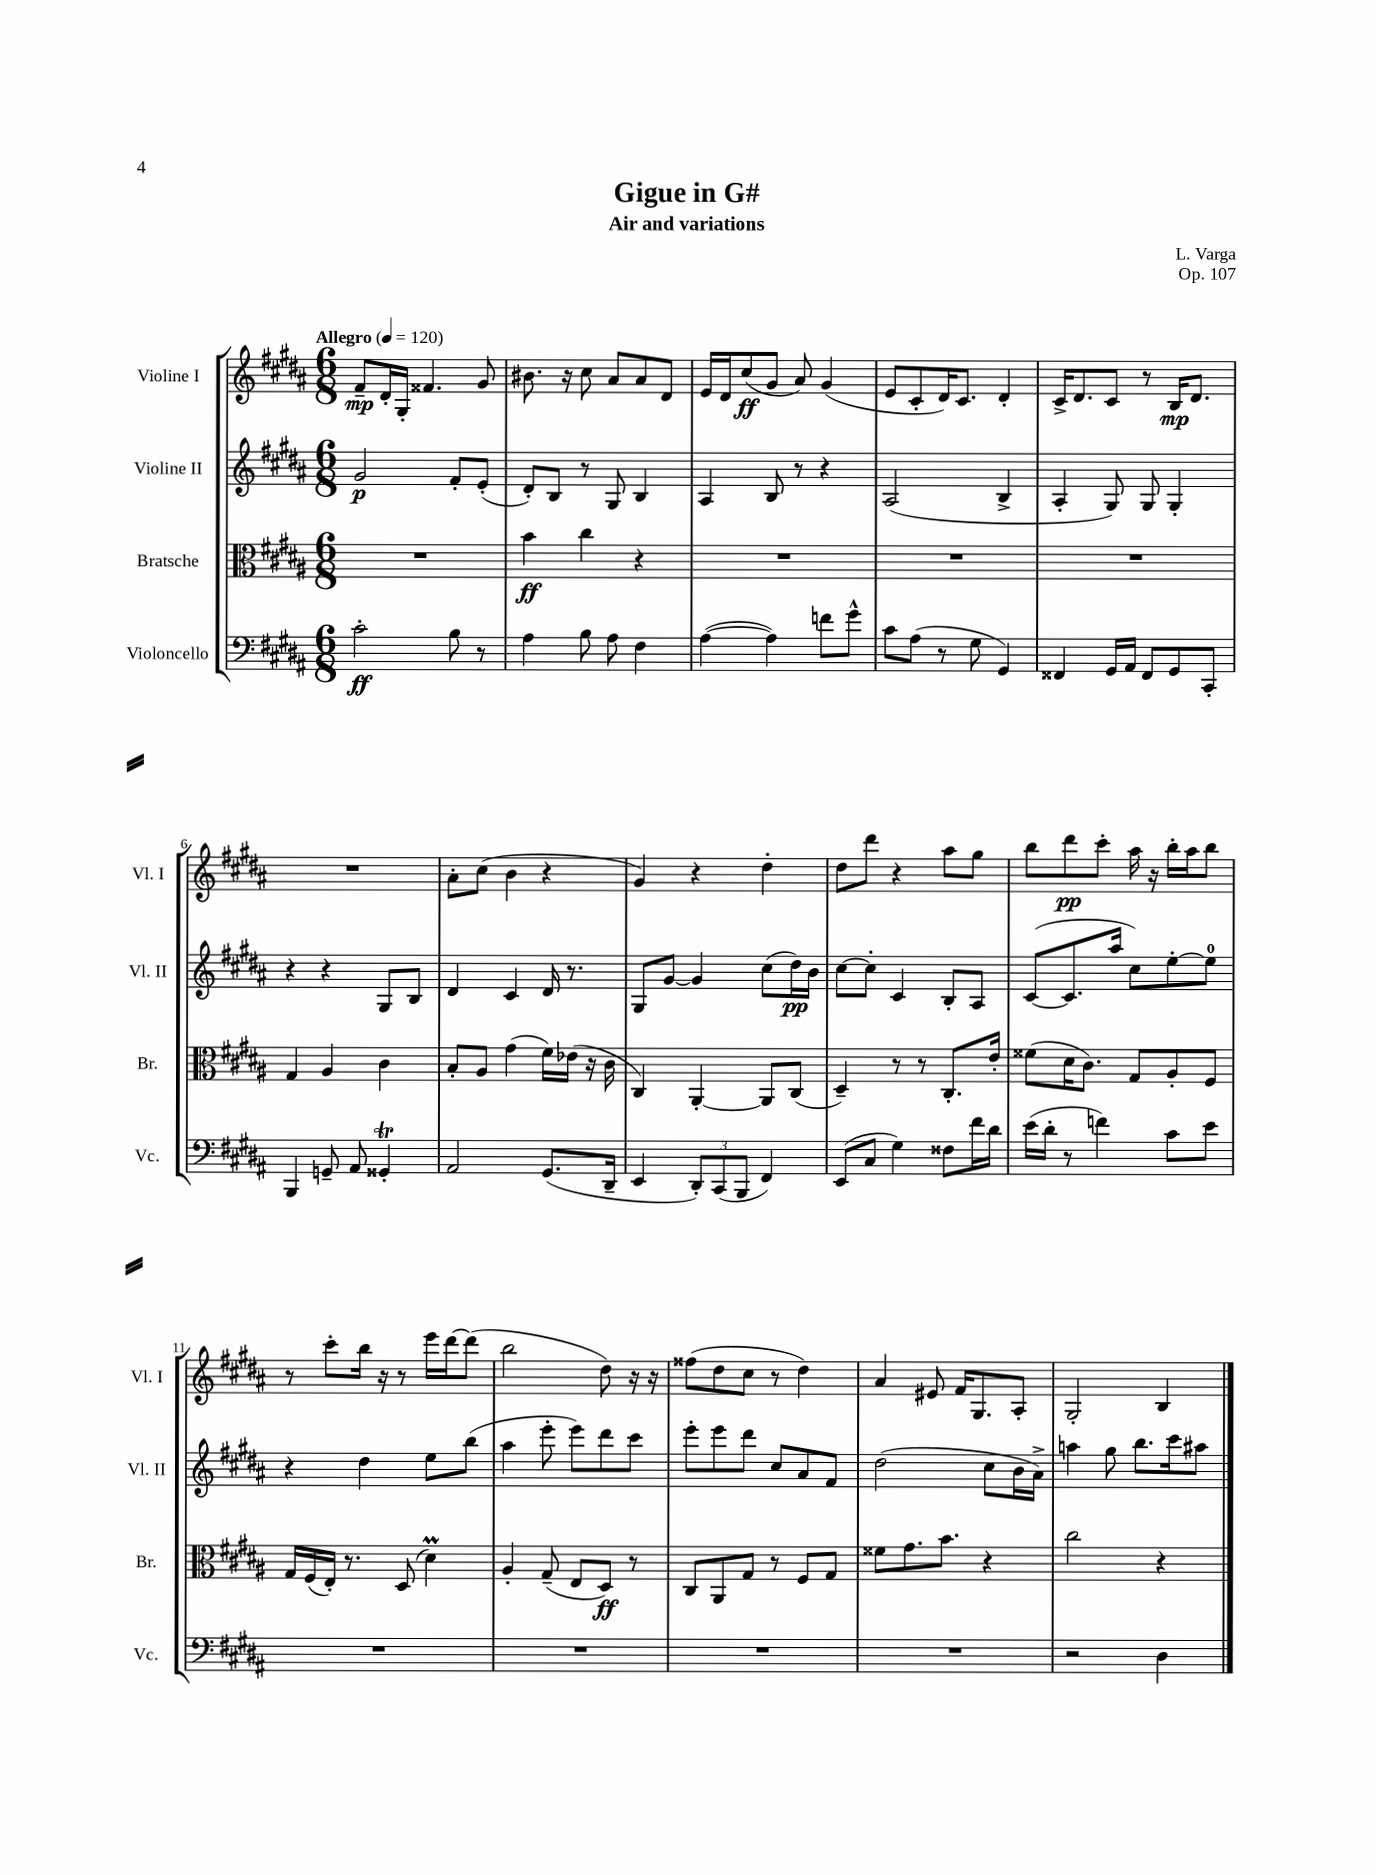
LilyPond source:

\header { title = "Gigue in G#" composer = "L. Varga" subtitle = "Air and variations" opus = "Op. 107" }
<<
\new StaffGroup <<
\new Staff = "s0" \with { instrumentName = "Violine I" shortInstrumentName = "Vl. I" } {
    \clef treble \key b \major \numericTimeSignature \time 6/8 \tempo "Allegro" 4 = 120
    fis'8--\mp dis'16-. gis16-. fisis'4. gis'8 |
    bis'8. r16 cis''8 ais'8 ais'8 dis'8 |
    e'16 dis'16 cis''8\ff( gis'8 ais'8) gis'4( |
    e'8 cis'8-. dis'16) cis'8. dis'4-. |
    cis'16-> dis'8. cis'8 r8 b16\mp dis'8. |
    R2. |
    ais'8-. cis''8( b'4 r4 |
    gis'4) r4 dis''4-. |
    dis''8 dis'''8 r4 ais''8 gis''8 |
    b''8 dis'''8\pp cis'''8-. ais''16 r16 b''16-. ais''16 b''8 |
    r8 cis'''8-. b''16 r16 r8 e'''16 dis'''16~ dis'''8( |
    b''2 dis''8) r16 r16 |
    fisis''8( dis''8 cis''8 r8 dis''4) |
    ais'4 eis'8 fis'16 gis8. ais8-. |
    gis2-. b4 \bar "|." |
}
\new Staff = "s1" \with { instrumentName = "Violine II" shortInstrumentName = "Vl. II" } {
    \clef treble \key b \major \numericTimeSignature \time 6/8
    gis'2\p fis'8-. e'8-.( |
    dis'8-.) b8 r8 gis8 b4 |
    ais4 b8 r8 r4 |
    ais2( b4-> |
    ais4-. gis8) gis8 gis4-. |
    r4 r4 gis8 b8 |
    dis'4 cis'4 dis'16 r8. |
    gis8 gis'8~ gis'4 cis''8( dis''16\pp) b'16 |
    cis''8~ cis''8-. cis'4 b8-. ais8 |
    cis'8~( cis'8. ais''16 cis''8) e''8~-. e''8-0 |
    r4 dis''4 e''8 b''8( |
    ais''4 e'''8-. e'''8) dis'''8 cis'''8 |
    e'''8-. e'''8 dis'''8 cis''8 ais'8 fis'8 |
    dis''2( cis''8 b'16 ais'16->) |
    a''4 gis''8 b''8. cis'''16 ais''8 \bar "|." |
}
\new Staff = "s2" \with { instrumentName = "Bratsche" shortInstrumentName = "Br." } {
    \clef alto \key b \major \numericTimeSignature \time 6/8
    R2. |
    b'4\ff cis''4 r4 |
    R2. |
    R2. |
    R2. |
    gis4 ais4 cis'4 |
    b8-. ais8 gis'4( fis'16) ees'16( r16 cis'16 |
    cis4) ais,4~-. ais,8 cis8( |
    dis4--) r8 r8 cis8.-. e'16-. |
    fisis'8( dis'16 cis'8.) gis8 ais8-. fis8 |
    gis16 fis16( e16-.) r8. dis8( dis'4\prall) |
    ais4-. gis8--( e8 dis8\ff) r8 |
    cis8 ais,8 gis8 r8 fis8 gis8 |
    fisis'8 gis'8. b'8. r4 |
    cis''2 r4 \bar "|." |
}
\new Staff = "s3" \with { instrumentName = "Violoncello" shortInstrumentName = "Vc." } {
    \clef bass \key b \major \numericTimeSignature \time 6/8
    cis'2-.\ff b8 r8 |
    ais4 b8 ais8 fis4 |
    ais4~( ais4) f'8 gis'8-^ |
    cis'8 ais8( r8 gis8 gis,4) |
    fisis,4 gis,16 ais,16 fisis,8 gis,8 cis,8-. |
    b,,4 g,8-- ais,8 gisis,4-.\trill |
    ais,2 gis,8.( dis,16-- |
    e,4 \tuplet 3/2 { dis,8-.) cis,8( b,,8 } fis,4) |
    e,8( cis8 gis4) fisis8 fis'16 dis'16 |
    e'16( dis'16-. r8 f'4) cis'8 e'8 |
    R2. |
    R2. |
    R2. |
    R2. |
    r2 dis4 \bar "|." |
}
>>
>>
